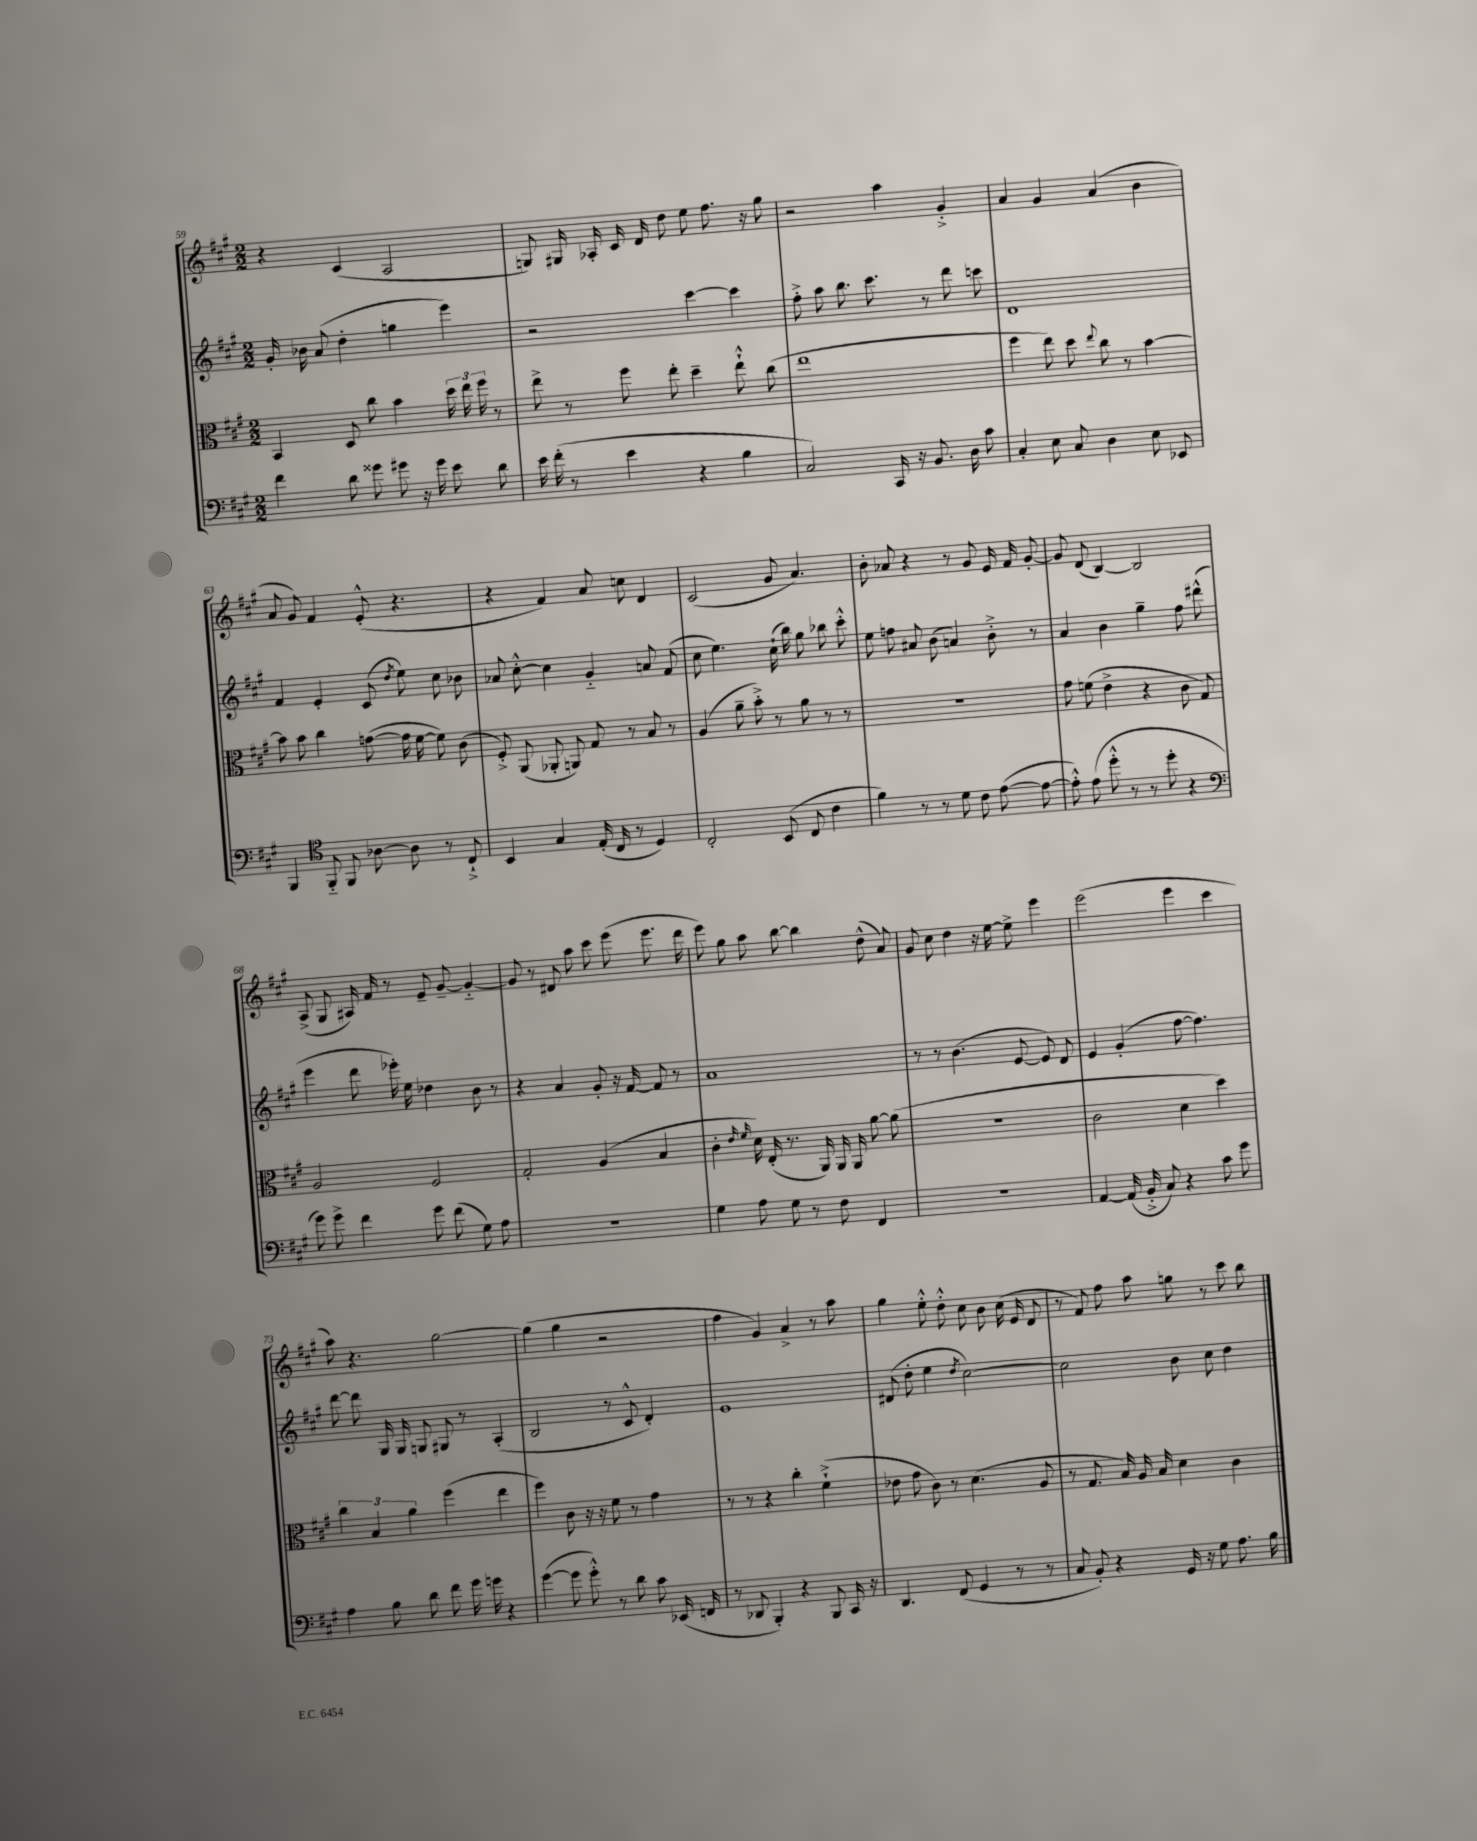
<<
\new StaffGroup <<
\new Staff = "s0" {
    \clef treble \key a \major \numericTimeSignature \time 2/2
    \autoBeamOff r4 cis'4( a2 |
    g8) gis16 aes16-. cis'16 d'16 d''8 e''8 fis''8. r16 gis''8 |
    r2 a''4 gis'4-.-> |
    a'4 gis'4 a'4( b'4 |
    a'8 gis'8) fis'4 e'8-.-^( r4. |
    r4 fis'4) a'8 c''8 d'4 |
    cis'2( gis'8 a'4.) |
    b'8-. aes'8 r4 r8 gis'8 e'16 fis'16 gis'8~-. |
    gis'8 d'8( b4~) b2 |
    a8->( gis8 ais16) fis'16 r8 e'8-- gis'8~-- gis'4~-_ |
    gis'8 r8 dis'8 a''8 cis'''8 e'''8( e'''8. d'''16 |
    e'''8) gis''8 a''8 b''8~ b''4 d''8-^( a'8) |
    gis'8 cis''8 d''4 r16 e''16~ e''8-> e'''4 |
    e'''2( e'''4 cis'''4 |
    a''8) r4. gis''2~ |
    gis''4( gis''4 r2 |
    fis''4 gis'4) a'4-> r8 a''8 |
    gis''4 e''8-.-^ d''8-.-^ cis''8 b'8 cis''16( e'16 d'8 |
    r8 fis'8) fis''8 a''8 g''8 r8 cis'''8 b''8 \bar "|." |
}
\new Staff = "s1" {
    \clef treble \key a \major \numericTimeSignature \time 2/2
    \autoBeamOff gis'16-. bes'16 a'8( d''4-. g''4 e'''4) |
    r2 cis'''4~ cis'''4 |
    fis''8-.-> a''8 b''8. cis'''8. r8 d'''8 c'''8 |
    d'1 |
    fis'4 e'4-. cis'8( \acciaccatura { d''8 } e''8) cis''8 bes'8 |
    aes'8 cis''8~-.-^ cis''4 gis'4-_ a'8 fis'8( |
    cis''8 e''4.) cis''16-!( b''16) gis''8 bes''8 cis'''8-.-^ |
    e''8 f''8 ais'8 b'8( a'4) b'8-.-> r8 |
    a'4 b'4 gis''4-- fis''8 dis'''8-^( |
    e'''4 d'''8 ees'''16-.) e''16 des''4 b'8 r8 |
    r4 a'4 gis'8-. r16 fis'16~ fis'8 r8 |
    a'1 |
    r8 r8 b'4.( e'8~ e'8) d'8 |
    e'4 gis'4-.( fis''8~ fis''4.) |
    d'''8~ d'''8 gis16 gis16 g8 gis8 r8 a4-.( |
    b2 r8 cis'8-^ d'4-.) |
    e'1 |
    dis'8( d''8-. e''4 \acciaccatura { d''8 } cis''2~) |
    cis''2 b'8 cis''8 d''4 \bar "|." |
}
\new Staff = "s2" {
    \clef alto \key a \major \numericTimeSignature \time 2/2
    \autoBeamOff b,4 d8 cis''8 b'4 \tuplet 3/2 { d''16 e''16 fis''16 } r8 |
    e''8-> r8 fis''8 e''8-. d''4-- e''8-!-^ cis''8( |
    e''1 |
    fis''4 e''8) d''8 \appoggiatura { e''8 } cis''8 r8 b'4~ |
    b'8 b'8 cis''4 g'8~( g'16 fis'16~ fis'8) cis'8( |
    fis8-.->) a,8( aes,8-. a,8) gis8 r8 b8 r8 |
    a4( a'8-- b'8-.->) r8 a'8 r8 r8 |
    R1 |
    gis'8 f'8( e'4-> r4 cis'8 gis8) |
    a2 fis2 |
    gis2-. a4( b4 |
    cis'4-. \grace { e'16 fis'16 } d'16) e16-.( r8. a,16) a,16 a,16 a'8~ a'8( |
    r1 |
    cis'2 d'4 d''4) |
    \tuplet 3/2 { cis''4 b4 a'4 } fis''4( e''4 |
    fis''4) cis'8 r16 r16 fis'8 r8 gis'4 |
    r8 r8 r4 cis''4-. fis'4-!->( |
    ees'8 gis'8 cis'8) r8 d'4.( a8 |
    r8 gis8. b16) a16 b16 d'4 cis'4 \bar "|." |
}
\new Staff = "s3" {
    \clef bass \key a \major \numericTimeSignature \time 2/2
    \autoBeamOff fis'4 d'8 gisis'8 gis'8 r16 gis'16 e'8 d'8 |
    e'16 fis'16-.( r8 e'4 r4 b4 |
    cis2) cis,16 r16 b,8. d16 cis'8 |
    cis4-. e8 cis8 d4 e8 ees,8 |
    b,,4 \clef tenor fis,8-_ fis,8 aes8~ aes8 r8 cis8-!-> |
    b,4 gis4 e16-.( cis16 r8 d4) |
    cis2-. b,8( cis8 cis'4 |
    fis'4) r8 r8 d'8 cis'8 e'8~( e'8~ |
    e'8-.-^) e'8( d''8-.-^ r8 r8 d''8-. r4 |
    \clef bass gis'8) gis'8-> fis'4 gis'8 fis'8( gis8) a8 |
    R1 |
    gis4 a8 gis8 r8 fis8 fis,4 |
    R1 |
    a,4~ a,16( b,16-.-> cis8) r4 cis'8 gis'8 |
    a4 b8 d'8 fis'8 gis'16 g'16 r4 |
    gis'4~( gis'8 gis'8-.-^) r8 d'8 cis'8 ees,16( f,16 |
    r8 des,8 b,,4-.) r4 b,,8 cis,16 r16 |
    d,4. fis,8( gis,4 r8 r8 |
    cis8 b,8-.) r4 gis,16 r16 gis8 a8. b16 \bar "|." |
}
>>
>>
\layout { \context { \Score currentBarNumber = #59 } }
